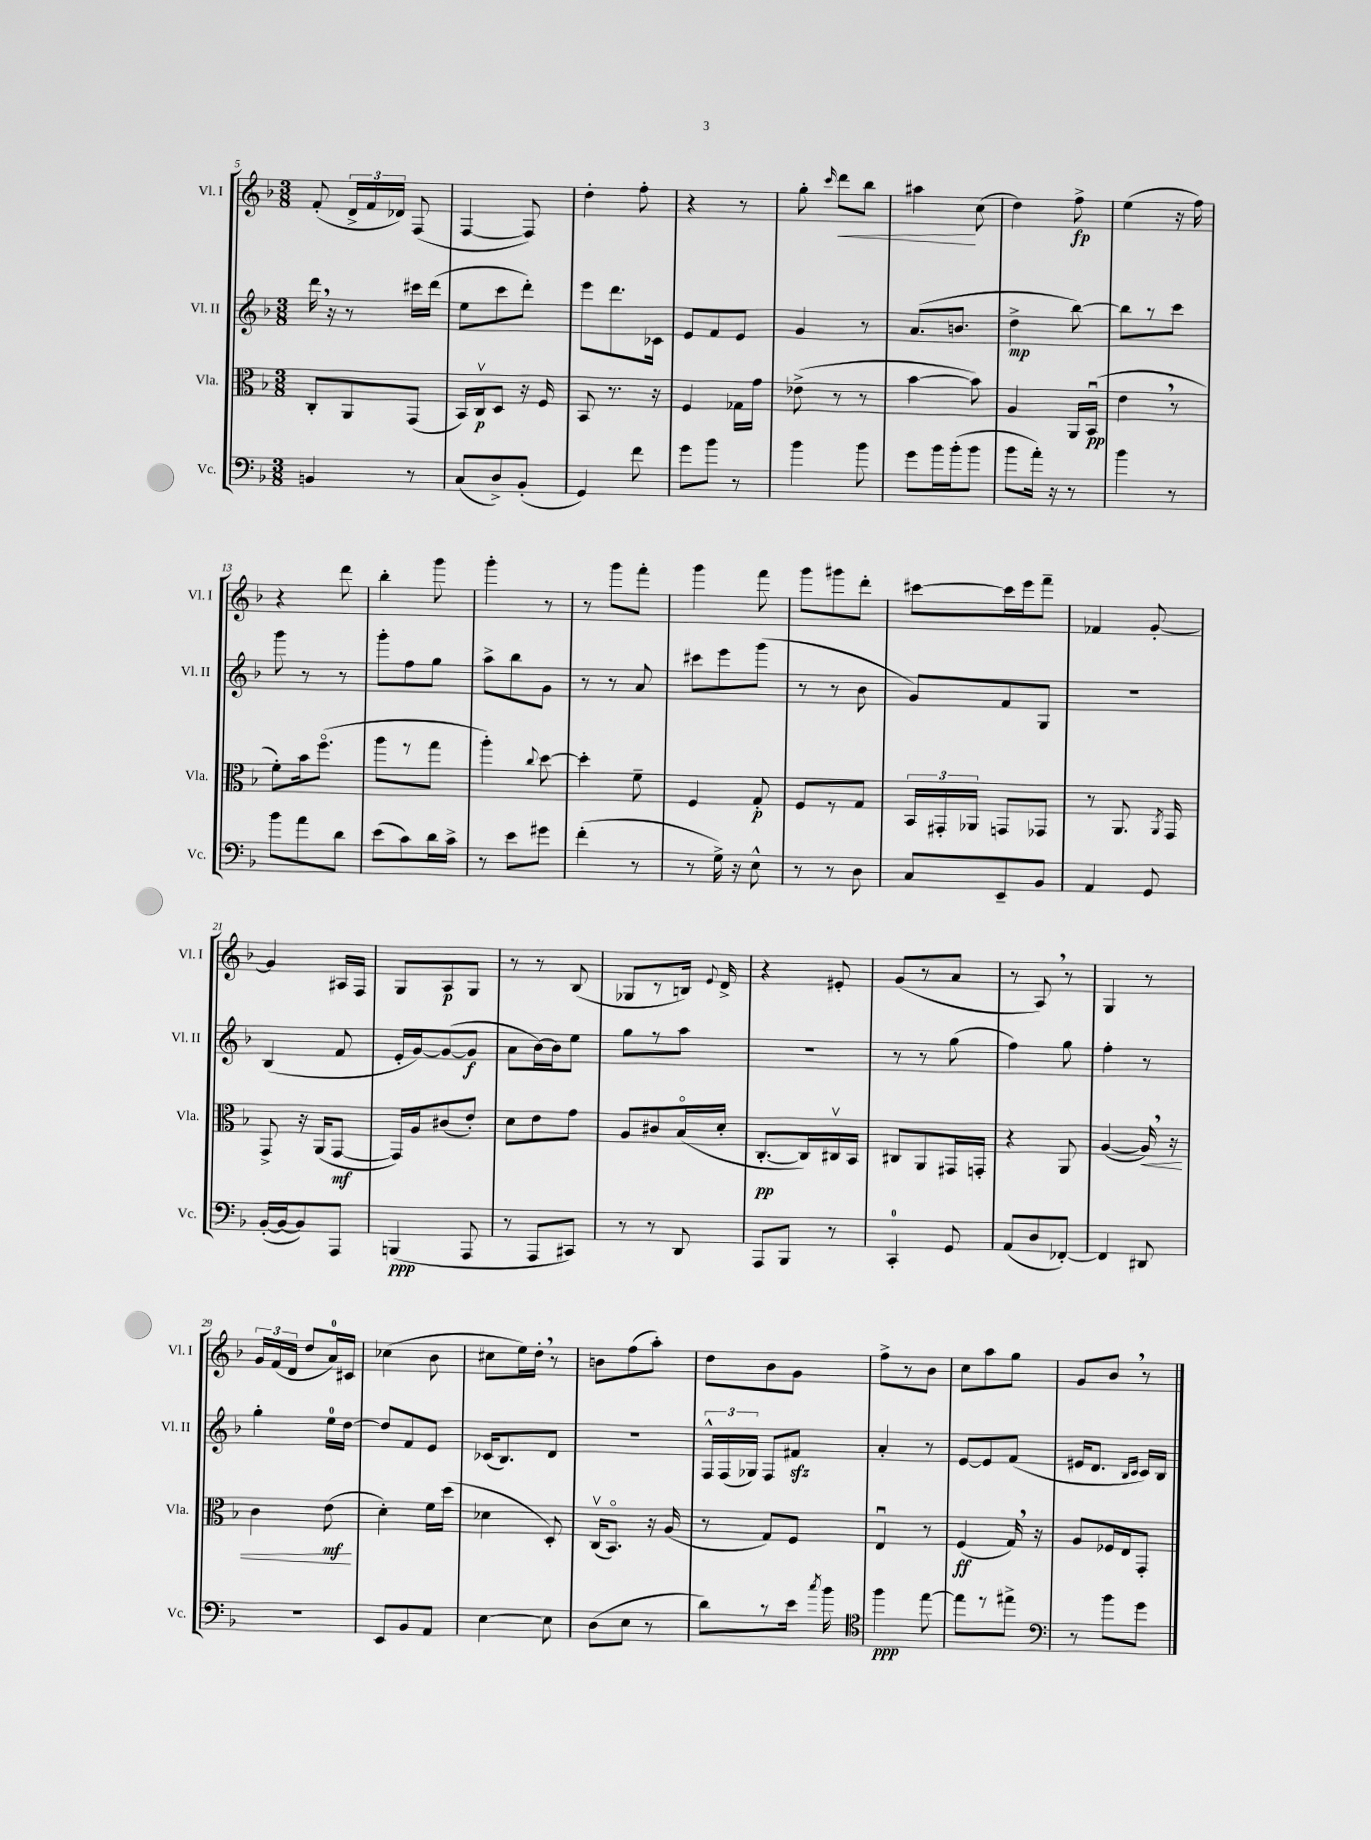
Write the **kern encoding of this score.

**kern	**kern	**kern	**kern
*staff4	*staff3	*staff2	*staff1
*clefF4	*clefC3	*clefG2	*clefG2
*k[b-]	*k[b-]	*k[b-]	*k[b-]
*M3/8	*M3/8	*M3/8	*M3/8
4BB/	8C'/L	16ddd\	(8f'/
.	.	16r	.
.	8AA/	8r	24d^/LL
.	.	.	24f/
.	.	.	24d-/JJ)
8r	(8GG/J	16ccc#\LL	(8F/
.	.	(16ddd\JJ	.
=	=	=	=
(8C/L	16BB-/LL)	8ee\L	[4F/
.	16Cv/J	.	.
8D^/)	8D/J	8ccc\	.
(8BB-'/J	16r	8ddd'\J)	8F/])
.	16F/	.	.
=	=	=	=
4GG/)	8BB-/	8eee\L	4dd'\
.	8.r	8.ddd\	.
8f\	.	.	8ff'\
.	16r	16c-\Jk	.
=	=	=	=
8g\L	4F/	8e/L	4r
8b-\J	.	8f/	.
8r	16G-\LL	8e/J	8r
.	16g\JJ	.	.
=	=	=	=
4b-\	(8e-^\	4g/	8gg'\
.	.	.	16qqccc/
.	8r	.	8ddd\L
8b-\	8r	8r	8bb-\J
=	=	=	=
8g\L	[4b-\	(8.a/L	4aa#\
16b-\L	.	.	.
(16b-'\J	.	8.b/J	.
8b-\J	8b-\])	.	(8cc\
=	=	=	=
8b-\L	4A/	4dd^\	4dd\)
16a'\Jk)	.	.	.
16r	.	.	.
8r	16AA/LL	[8bb-\)	8ff^\
.	(16BB-u/JJ	.	.
=	=	=	=
4b-\	4e\	8bb-\]L	(4ee\
.	.	8r	.
8r	8r	8ccc\J	16r
.	.	.	16ff\)
=	=	=	=
8b-\L	8f'\L)	8ggg\	4r
8a\	16b-\k	8r	.
.	(8.ffo\J	.	.
8d\J	.	8r	8ddd\
=	=	=	=
(8e\L	8aa\L	8ggg'\L	4bb-'\
8c\)	8r	8ff\	.
16d\L	8gg\J	8gg\J	8ggg\
16c^\JJ	.	.	.
=	=	=	=
8r	4aa'\)	8aa^\L	4ggg'\
8e\L	.	8bb-\	.
.	8qqcc/	.	.
8g#\J	[8dd\	8g\J	8r
=	=	=	=
(4f'\	4dd'\]	8r	8r
.	.	8r	8ggg\L
8r	8f~\	8a/	8fff'\J
=	=	=	=
8r	4F/	8ccc#\L	4ggg\
16G^\)	.	8eee\	.
16r	.	.	.
8E^^\	8G'/	(8ggg\J	8fff\
=	=	=	=
8r	8F/L	8r	8ggg\L
8r	8r	8r	8ggg#\
8D\	8G/J	8b-\	8ddd'\J
=	=	=	=
8C/L	24BB-/LL	8g/L)	[8ccc#\L
.	24GG#'/	.	.
.	24AA-/JJ	.	.
8EE~/	8GG/L	8f/	16ccc#\]L
.	.	.	16eee\J
8BB-/J	8GG-/J	8G/J	8fff~\J
=	=	=	=
4AA/	8r	4.r	4f-/
.	8.AA/	.	.
8GG/	.	.	[8g'/
.	8qAA/	.	.
.	16GG/	.	.
=	=	=	=
([16BB-'/LL	8GG^/	(4B-/	4g/]
16BB-/_J	.	.	.
8BB-/])	16r	.	.
.	(16AA/LK	.	.
8AAA/J	[8GG/J	8f/	16A#/LL
.	.	.	16F/JJ
=	=	=	=
(4BBB/	16GG/]LL)	16e'/LL	8G/L
.	16A/J	[16g/J)	.
.	(8c#/	(8g/_	8A/
8AAA/	8e'/J)	8g/]J	8G/J
=	=	=	=
8r	8d\L	8a\L	8r
8AAA/L	8e\	[16b-\L)	8r
.	.	16b-\]J	.
8CC#/J)	8g\J	8ee\J	(8B-/
=	=	=	=
8r	8A/L	8gg\L	8G-/L
8r	8c#/	8r	8r
8DD/	(16B-o/L	8aa\J	16B/Jk)
.	.	.	8qqe/
.	16d'/JJ	.	16d^/
=	=	=	=
8AAA/L	[8.C'/L	4.r	4r
8BBB-/J	.	.	.
.	16C/]L)	.	.
8r	16C#v/	.	8e#'/
.	16BB-/JJ	.	.
=	=	=	=
4CC'/	8C#/L	8r	(8g/L
.	8AA/	8r	8r
8GG/	16GG#/L	(8gg\	8a/J
.	16GG'/JJ	.	.
=	=	=	=
(8AA/L	4r	4ff\)	8r
8D/	.	.	8A/)
[8FF-'/J)	8AA/	8gg\	8r
=	=	=	=
4FF-/]	([4A/	4ff'\	4G/
8DD#/	16A/])	8r	8r
.	16r	.	.
=	=	=	=
4.r	4c\	4gg'\	24g/LL
.	.	.	(24f/
.	.	.	24d/JJ
.	.	.	8dd/L
.	(8e\	16ee\LL	16a/L)
.	.	[16dd\JJ	16c#/JJ
=	=	=	=
8EE/L	4d'\)	8dd/]L	(4cc-\
8BB-/	.	8f/	.
8AA/J	16f\LL	8e/J	8b-\
.	(16dd\JJ	.	.
=	=	=	=
[4E\	4d-\	(16c-/LK	8cc#\L
.	.	8.B-/)	.
.	.	.	16ee\L)
.	.	.	16dd'\JJ
8E\]	8D'/)	8d/J	8r
=	=	=	=
(8D\L	(16Cv/LK	4.r	8b\L
.	8.BB-o/J)	.	.
8E\J	.	.	(8ff\
8r	16r	.	8aa'\J)
.	(16A/	.	.
=	=	=	=
8d\L)	8r	24F^^/LL	8dd\L
.	.	(24F/	.
.	.	24G-/JJ)	.
8r	8G/L)	8F/L	8b-\
16e\Jk	8F/J	8f#/J	8g\J
8qcc/	.	.	.
16b-\	.	.	.
=	=	=	=
*clefC4	*	*	*
4ff\	4Eu/	4a'/	8ff^\L
.	.	.	8r
[8ee\	8r	8r	8b-\J
=	=	=	=
8ee\]L	(4F/	[8e/L	8cc\L
8r	.	8e/]	8aa\
8ee#^\J	16G/)	(8f/J	8gg\J
.	16r	.	.
=	=	=	=
*clefF4	*	*	*
8r	8A/L	16e#/LK	8g/L
.	.	8.d/J	.
8b-\L	16F-/L	.	8b-/J
.	16E/J	.	.
.	.	16qqB-/LL	.
.	.	16qqc/JJ	.
8g\J	8GG'/J	16c/LL)	8r
.	.	16B-/JJ	.
==	==	==	==
*-	*-	*-	*-
